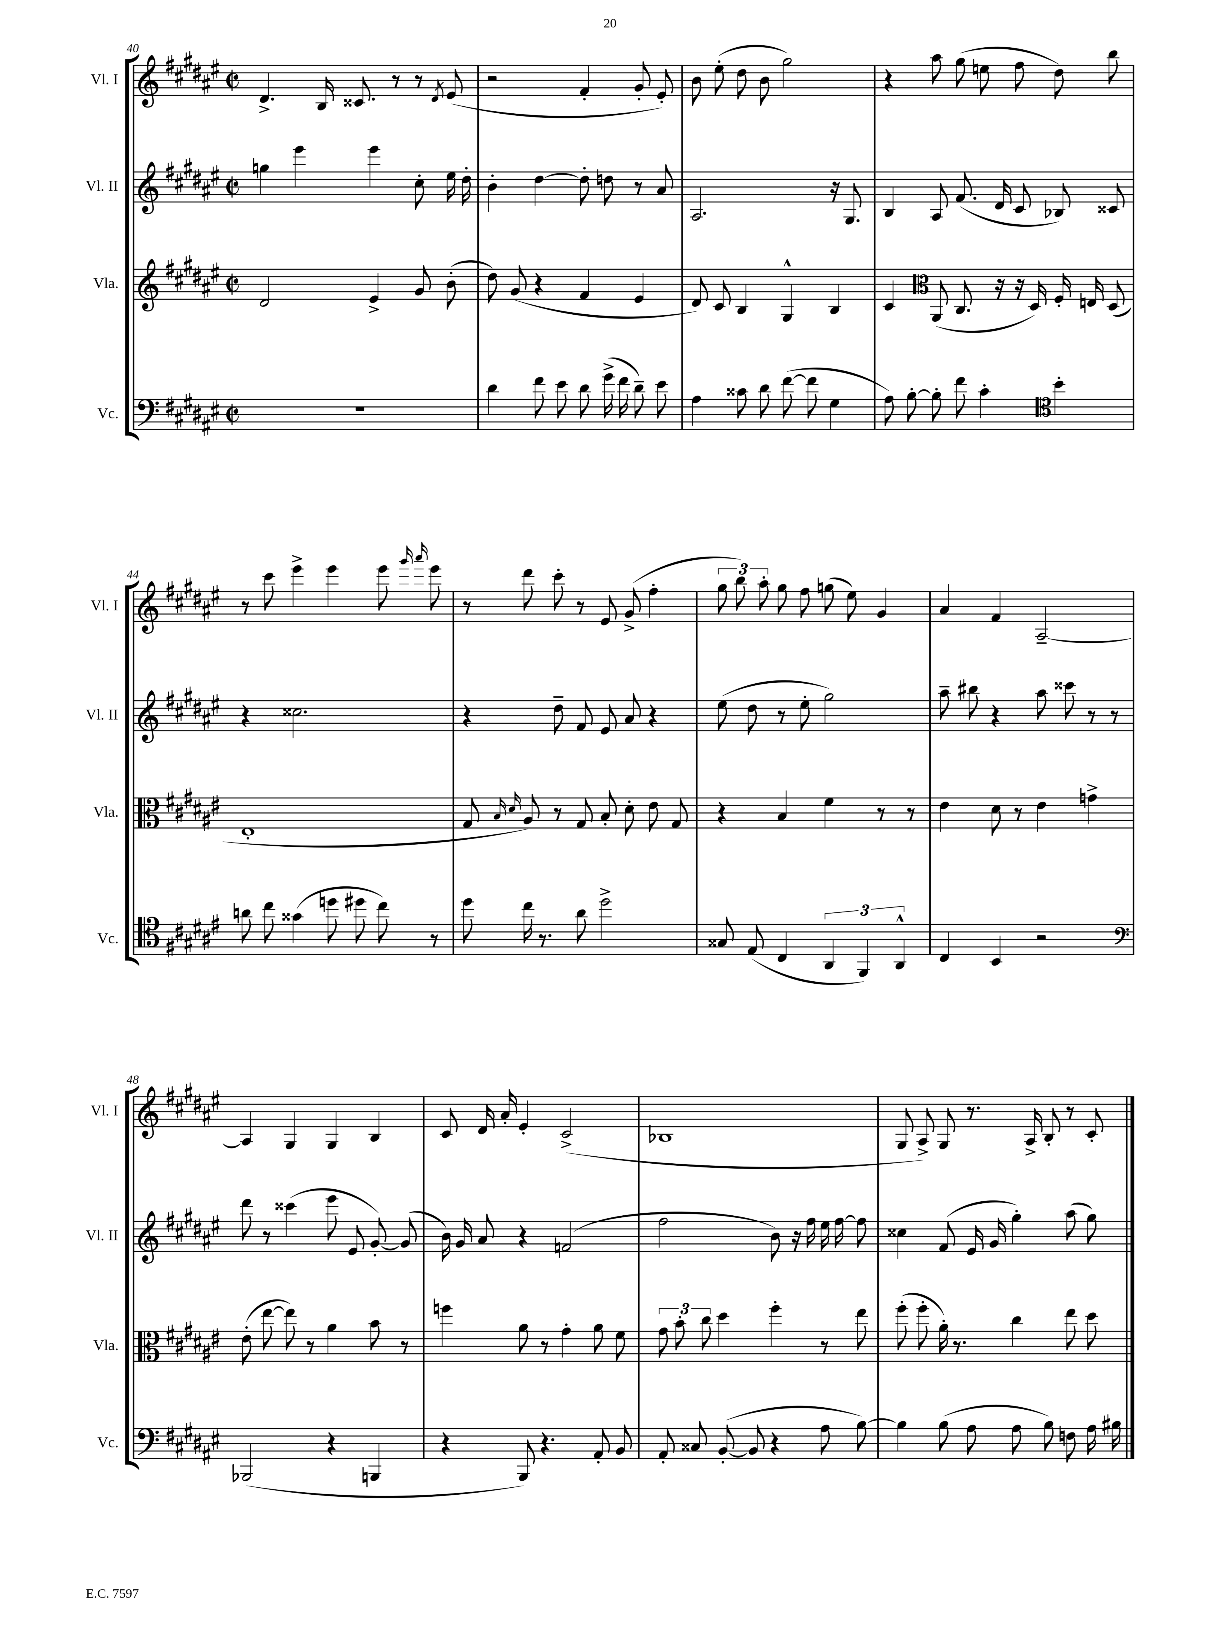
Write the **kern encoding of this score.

**kern	**kern	**kern	**kern
*staff4	*staff3	*staff2	*staff1
*clefF4	*clefG2	*clefG2	*clefG2
*k[f#c#g#d#a#e#]	*k[f#c#g#d#a#e#]	*k[f#c#g#d#a#e#]	*k[f#c#g#d#a#e#]
*M2/2	*M2/2	*M2/2	*M2/2
*met(c|)	*met(c|)	*met(c|)	*met(c|)
1r	2d#/	4gg\	4.d#^/
.	.	4eee#\	.
.	.	.	16B/
.	.	.	8.c##/
.	4e#^/	4eee#\	.
.	.	.	8r
.	8g#/	8cc#'\	8r
.	.	.	8qd#/
.	(8b'\	16ee#\	(8e#/
.	.	16dd#'\	.
=	=	=	=
4d#\	8dd#\)	4b'\	2r
.	(8g#/	.	.
8f#\	4r	[4dd#\	.
8e#\	.	.	.
8d#\	4f#/	8dd#'\]	4f#'/
(16g#^\	.	8dd\	.
16f#\	.	.	.
8d#~\)	4e#/	8r	8g#'/
8e#\	.	8a#/	8e#'/)
=	=	=	=
4A#\	8d#/)	2.A#/	8b\
.	8c#/	.	(8ee#'\
8c##\	4B/	.	8dd#\
8d#\	.	.	8b\
([8f#\	4G#^^/	.	2gg#\)
8f#\]	.	.	.
4G#\	4B/	16r	.
.	.	8.G#/	.
=	=	=	=
8A#\)	4c#/	4B/	4r
[8B'\	.	.	.
*	*clefC3	*	*
8B'\]	(8AA#/	8A#/	8aa#\
8f#\	8.C#/	(8.f#/	(8gg#\
4c#'\	.	.	8ee\
.	16r	16d#/	.
.	16r	8c#/	8ff#\
.	16D#/)	.	.
*clefC4	*	*	*
4b'\	16F#'/	8B-/)	8dd#\)
.	16E/	.	.
.	(8D#/	8c##/	8bb\
=	=	=	=
8a\	1E#'	4r	8r
8cc#\	.	.	8ccc#\
(4g##\	.	2.cc##\	4eee#^\
8dd\	.	.	4eee#\
8dd#\	.	.	.
8cc#\)	.	.	8eee#\
.	.	.	16qqggg#/
.	.	.	16qqaaa#/
8r	.	.	8eee#\
=	=	=	=
8dd#\	8G#/	4r	8r
.	16qqB/	.	.
.	16qqd#/	.	.
16cc#\	8A#/)	.	8ddd#\
8.r	.	.	.
.	8r	8dd#~\	8ccc#'\
8a#\	8G#/	8f#/	8r
2dd#^\	8B'/	8e#/	8e#/
.	8d#'\	8a#/	(8g#^/
.	8e#\	4r	4ff#'\
.	8G#/	.	.
=	=	=	=
8G##/	4r	(8ee#\	12gg#\
.	.	.	12bb\)
(8E#/	.	8dd#\	.
.	.	.	12aa#'\
4C#/	4B/	8r	8gg#\
.	.	8ee#'\	8ff#\
6AA#/	4f#\	2gg#\)	(8gg\
.	.	.	8ee#\)
6FF#/)	.	.	.
.	8r	.	4g#/
6AA#^^/	.	.	.
.	8r	.	.
=	=	=	=
4C#/	4e#\	8aa#~\	4a#/
.	.	8bb#\	.
4BB/	8d#\	4r	4f#/
.	8r	.	.
2r	4e#\	8aa#\	[2A#~/
.	.	8ccc##\	.
.	4g^\	8r	.
.	.	8r	.
=	=	=	=
*clefF4	*	*	*
(2BBB-/	(8e#'\	8ddd#\	4A#/]
.	[8ee#\	8r	.
.	8ee#\])	(4ccc##\	4G#/
.	8r	.	.
4r	4a#\	8eee#\	4G#/
.	.	8e#/	.
4BBB/	8b\	[8g#'/)	4B/
.	8r	(8g#/]	.
=	=	=	=
4r	4ff\	16b\)	8c#/
.	.	16g#/	.
.	.	8a#/	16d#/
.	.	.	16a#'/
8BBB/)	8a#\	4r	4e#'/
4.r	8r	.	.
.	4g#'\	(2f/	(2c#^/
8AA#'/	8a#\	.	.
8BB/	8f#\	.	.
=	=	=	=
8AA#'/	12g#\	2ff#\	1B-
.	12b'\	.	.
8C##/	.	.	.
.	12cc#\	.	.
([8BB'/	4dd#\	.	.
8BB/]	.	.	.
4r	4ff#'\	8b\)	.
.	.	16r	.
.	.	16ff#\	.
8A#\	8r	16ee#\	.
.	.	[16ff#\	.
[8B\)	8ee#\	8ff#\]	.
=	=	=	=
4B\]	(8ff#'\	4cc##\	8G#/
.	8ff#'\	.	8A#^/)
(8B\	16a#'\)	(8f#/	8G#/
.	8.r	.	.
8A#\	.	16e#/	8.r
.	.	16g#/	.
8A#\	4cc#\	4gg#'\)	.
.	.	.	16A#^/
8B\)	.	.	8B'/
8F\	8ee#\	(8aa#\	8r
16A#\	8dd#\	8gg#\)	8c#'/
16B#\	.	.	.
==	==	==	==
*-	*-	*-	*-
